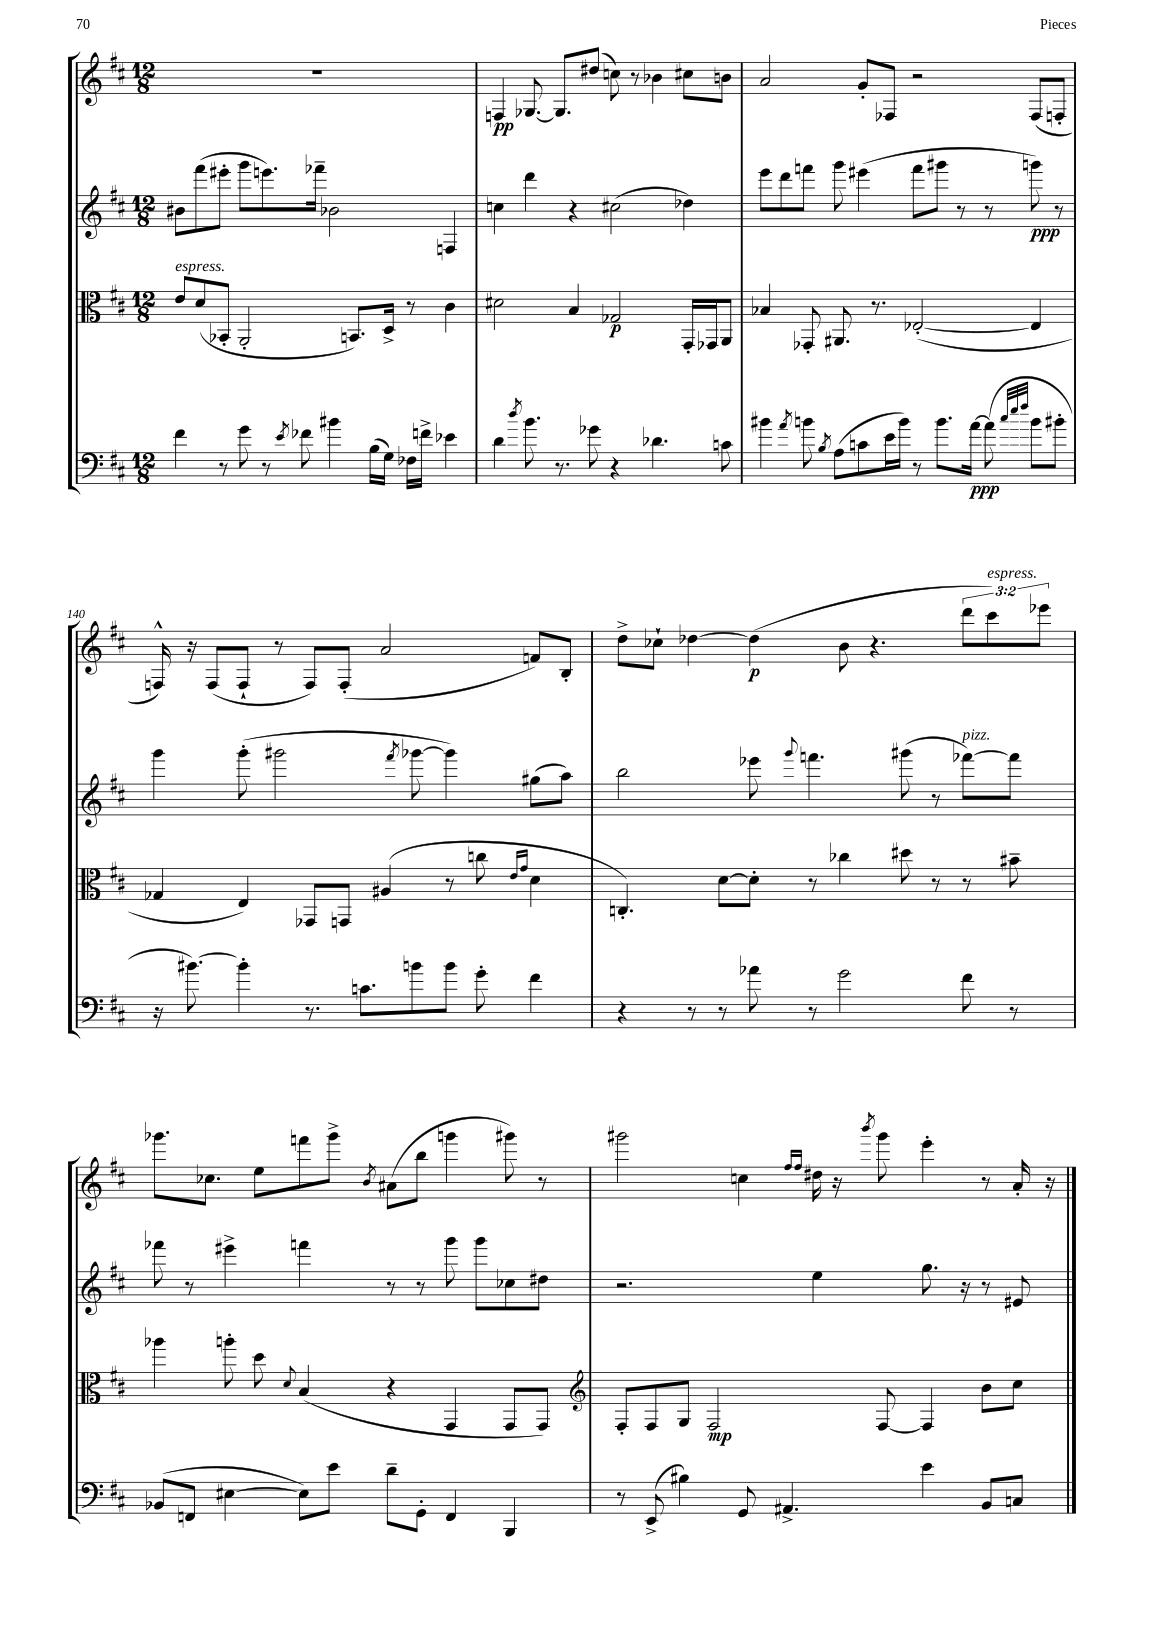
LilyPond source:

<<
\new StaffGroup <<
\new Staff = "s0" {
    \clef treble \key d \major \numericTimeSignature \time 12/8 \override Staff.TupletNumber.text = #tuplet-number::calc-fraction-text
    R1. |
    f4\pp ges8.~ ges8. dis''8( c''8) r8 bes'4 cis''8 b'8 |
    a'2 g'8-. fes8 r2 fes8( f8-. |
    f16-^) r16 f8( f8-! r8 f8) f8-.( a'2 f'8) b8-. |
    d''8-> ces''8-! des''4~ des''4\p( b'8 r4. \tuplet 3/2 { d'''8 cis'''8^\markup { \italic "espress." }) ees'''8 } |
    ges'''8. ces''8. e''8 f'''8 ges'''8-> \acciaccatura { b'8 } ais'8( b''8 g'''4 gis'''8) r8 |
    gis'''2 c''4 \grace { fis''16 fis''16 } dis''16 r16 \acciaccatura { b'''8 } gis'''8 e'''4-. r8 a'16-. r16 \bar "|." |
}
\new Staff = "s1" {
    \clef treble \key d \major \numericTimeSignature \time 12/8
    bis'8 fis'''8( eis'''8-. g'''8 e'''8.) fes'''16-- bes'2 f4 |
    c''4 d'''4 r4 cis''2( des''4) |
    e'''8 d'''8 f'''8 g'''8 eis'''4( f'''8 gis'''8 r8 r8 g'''8\ppp) r8 |
    g'''4 g'''8-.( gis'''2 \acciaccatura { fis'''8 } ges'''8~ ges'''4) gis''8( a''8) |
    b''2 ees'''8 \appoggiatura { g'''8 } f'''4. gis'''8( r8 fes'''8~^\markup { \italic "pizz." }) fes'''8 |
    fes'''8 r8 eis'''4-> f'''4 r8 r8 g'''8 g'''8 ces''8 dis''8 |
    r2. e''4 g''8. r16 r8 eis'8 \bar "|." |
}
\new Staff = "s2" {
    \clef alto \key d \major \numericTimeSignature \time 12/8
    e'8^\markup { \italic "espress." } d'8( bes,8-. a,2-. b,8.) d16-> r8 cis'4 |
    dis'2 b4 ges2\p g,16-. ges,16 a,8 |
    bes4 ges,8-. ais,8. r8. ees2~-.( ees4 |
    ges4 e4) ges,8 g,8 ais4( r8 c''8 \grace { e'16 g'16 } d'4 |
    c4.-.) d'8~ d'8-. r8 ces''4 dis''8 r8 r8 bis'8-- |
    aes''4 a''8-. d''8 \appoggiatura { d'8 } b4( r4 g,4 g,8 g,8) |
    \clef treble fis8-. fis8 g8 fis2\mp fis8~ fis4 b'8 cis''8 \bar "|." |
}
\new Staff = "s3" {
    \clef bass \key d \major \numericTimeSignature \time 12/8
    fis'4 r8 g'8 r8 \acciaccatura { e'8 } fes'8 bis'4 b16( g16) fes16 f'16-> ees'4 |
    d'4 \acciaccatura { d''8 } b'8. r8. ges'8 r4 des'4. c'8 |
    bis'4 \acciaccatura { a'8 } b'8 \acciaccatura { b8 } a8( c'8 e'16 b'16) r8 b'8. a'16~\ppp a'8( \grace { cis''32 e''32 fis''32 } b'8 bis'8-. |
    r16 bis'8.~) bis'4-. r8. c'8. b'8 b'8 g'8-. fis'4 |
    r4 r8 r8 aes'8 r8 g'2 fis'8 r8 |
    bes,8( f,8 eis4~ eis8) e'8 d'8-- g,8-. f,4 b,,4 |
    r8 e,8->( bis4) g,8 ais,4.-> e'4 b,8 c8 \bar "|." |
}
>>
>>
\layout { \context { \Score currentBarNumber = #137 \override BarNumber.break-visibility = ##(#f #t #t) barNumberVisibility = #(every-nth-bar-number-visible 5) } }
